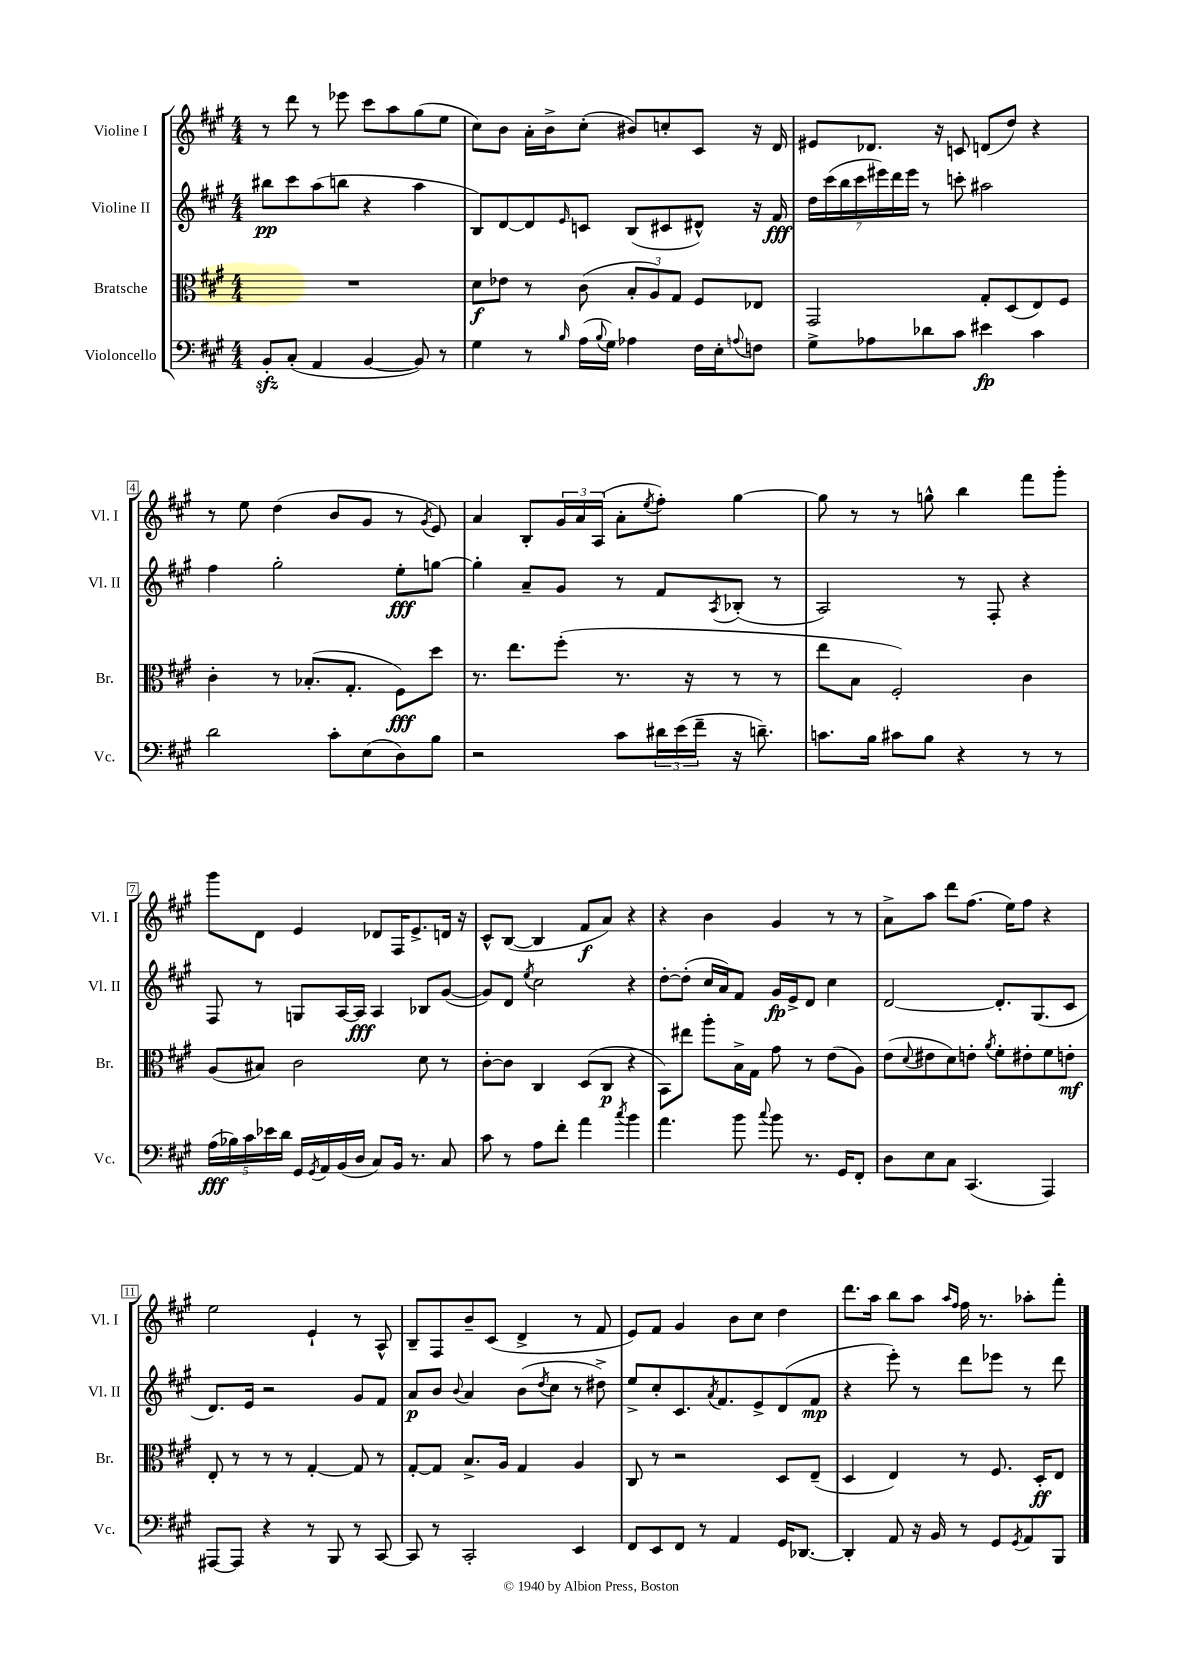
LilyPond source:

<<
\new StaffGroup <<
\new Staff = "s0" \with { instrumentName = "Violine I" shortInstrumentName = "Vl. I" } {
    \clef treble \key a \major \numericTimeSignature \time 4/4
    r8 d'''8 r8 ees'''8 cis'''8 a''8 gis''8( e''8 |
    cis''8) b'8 a'16-. b'16-> cis''8-.( bis'8) c''8-. cis'8 r16 d'16 |
    eis'8 des'8. r16 c'8 d'8( d''8) r4 |
    r8 e''8 d''4( b'8 gis'8 r8 \acciaccatura { gis'8 } e'8) |
    a'4 b8-. \tuplet 3/2 { gis'16 a'16 a16( } a'8-. \acciaccatura { e''8 } fis''8-.) gis''4~ |
    gis''8 r8 r8 g''8-^ b''4 fis'''8 gis'''8-. |
    gis'''8 d'8 e'4 des'8 fis16 e'8.-> d'16 r16 |
    cis'8-^ b8~( b4 fis'8\f a'8) r4 |
    r4 b'4 gis'4 r8 r8 |
    a'8-> a''8 d'''8 fis''8.( e''16) fis''8 r4 |
    e''2 e'4-! r8 a8-^ |
    b8-- fis8 b'8-- cis'8( d'4-> r8 fis'8 |
    e'8) fis'8 gis'4 b'8 cis''8 d''4 |
    d'''8. a''16 b''8 a''8 \grace { a''16 fis''16 } fis''16 r8. aes''8-. fis'''8-. \bar "|." |
}
\new Staff = "s1" \with { instrumentName = "Violine II" shortInstrumentName = "Vl. II" } {
    \clef treble \key a \major \numericTimeSignature \time 4/4
    bis''8\pp cis'''8 a''8( b''8 r4 a''4 |
    b8) d'8~ d'8 \grace { e'16 } c'8 b8( cis'8 dis'8-^) r16 fis'16\fff |
    \tuplet 7/4 { d''16 cis'''16( b''16 cis'''16 eis'''16) d'''16 eis'''16 } r8 c'''8-. ais''2 |
    fis''4 gis''2-. e''8-.\fff g''8~ |
    g''4-. a'8-- gis'8 r8 fis'8 \acciaccatura { a8 } bes8-.( r8 |
    a2) r8 fis8-. r4 |
    fis8 r8 g8 a16~ a16\fff a4 bes8 gis'8~( |
    gis'8) d'8 \acciaccatura { e''8 } cis''2 r4 |
    d''8~-. d''8-.( cis''16 a'16) fis'8 gis'16\fp e'16-> d'8 cis''4 |
    d'2~ d'8.-. gis8.( cis'8 |
    d'8.) e'16 r2 gis'8 fis'8 |
    a'8\p b'8 \appoggiatura { b'8 } a'4 b'8( \acciaccatura { d''8 } cis''8 r8 dis''8->) |
    e''8-> cis''8-. cis'8. \acciaccatura { a'8 } fis'8. e'8-> d'8( fis'8\mp |
    r4 e'''8-.) r8 d'''8 ees'''8 r8 d'''8 \bar "|." |
}
\new Staff = "s2" \with { instrumentName = "Bratsche" shortInstrumentName = "Br." } {
    \clef alto \key a \major \numericTimeSignature \time 4/4
    R1 |
    d'8\f ees'8 r8 cis'8( \tuplet 3/2 { b8-. a8) gis8 } fis8 ees8 |
    gis,2 gis8-. d8( e8) fis8 |
    cis'4-. r8 bes8.-.( gis8.-. fis8\fff) d''8 |
    r8. e''8. fis''8-.( r8. r16 r8 r8 |
    e''8 b8 fis2-.) cis'4 |
    a8( bis8) cis'2 d'8 r8 |
    cis'8~-. cis'8 cis4 d8( cis8\p r4 |
    b,8) eis''8 a''8-. b16-> gis16 gis'8 r8 e'8( a8) |
    e'8( \appoggiatura { d'8 } eis'8 d'8) e'8-. \acciaccatura { a'8 } fis'8-. eis'8-. fis'8 e'8-.\mf |
    e8-. r8 r8 r8 gis4~-. gis8 r8 |
    gis8~-. gis8 b8.-> a16 gis4 a4 |
    cis8 r8 r2 d8 e8--( |
    d4 e4) r8 fis8. d16-.\ff e8 \bar "|." |
}
\new Staff = "s3" \with { instrumentName = "Violoncello" shortInstrumentName = "Vc." } {
    \clef bass \key a \major \numericTimeSignature \time 4/4
    b,8-.\sfz cis8-.( a,4 b,4~ b,8) r8 |
    gis4 r8 \grace { b16 } a16( \appoggiatura { b8 } gis16) aes4 fis16 e16-. \appoggiatura { a8 } f8 |
    gis8-> aes8 des'8 cis'8 eis'4\fp cis'4 |
    d'2 cis'8-. e8( d8) b8 |
    r2 cis'8 \tuplet 3/2 { dis'16 e'16( fis'16-- } r16 d'8.--) |
    c'8. b16 cis'8 b8 r4 r8 r8 |
    \tuplet 5/4 { a16\fff( bes16) cis'16 ees'16 d'16 } gis,16 \acciaccatura { gis,8 } a,16 b,16( d16 cis8) b,16 r8. cis8 |
    cis'8 r8 a8 fis'8-. a'4 \acciaccatura { cis''8 } b'4 |
    a'4. b'8 \appoggiatura { cis''8 } b'8 r8. gis,16 fis,8-. |
    d8 e8 cis8 cis,4.( a,,4) |
    ais,,8~ ais,,8 r4 r8 b,,8 r8 cis,8~ |
    cis,8 r8 cis,2-. e,4 |
    fis,8 e,8 fis,8 r8 a,4 gis,16 des,8.~ |
    des,4-. a,8 r16 b,16 r8 gis,8 \acciaccatura { gis,8 } a,8 b,,8 \bar "|." |
}
>>
>>
\layout { \context { \Score \override BarNumber.stencil = #(make-stencil-boxer 0.1 0.3 ly:text-interface::print) } }
